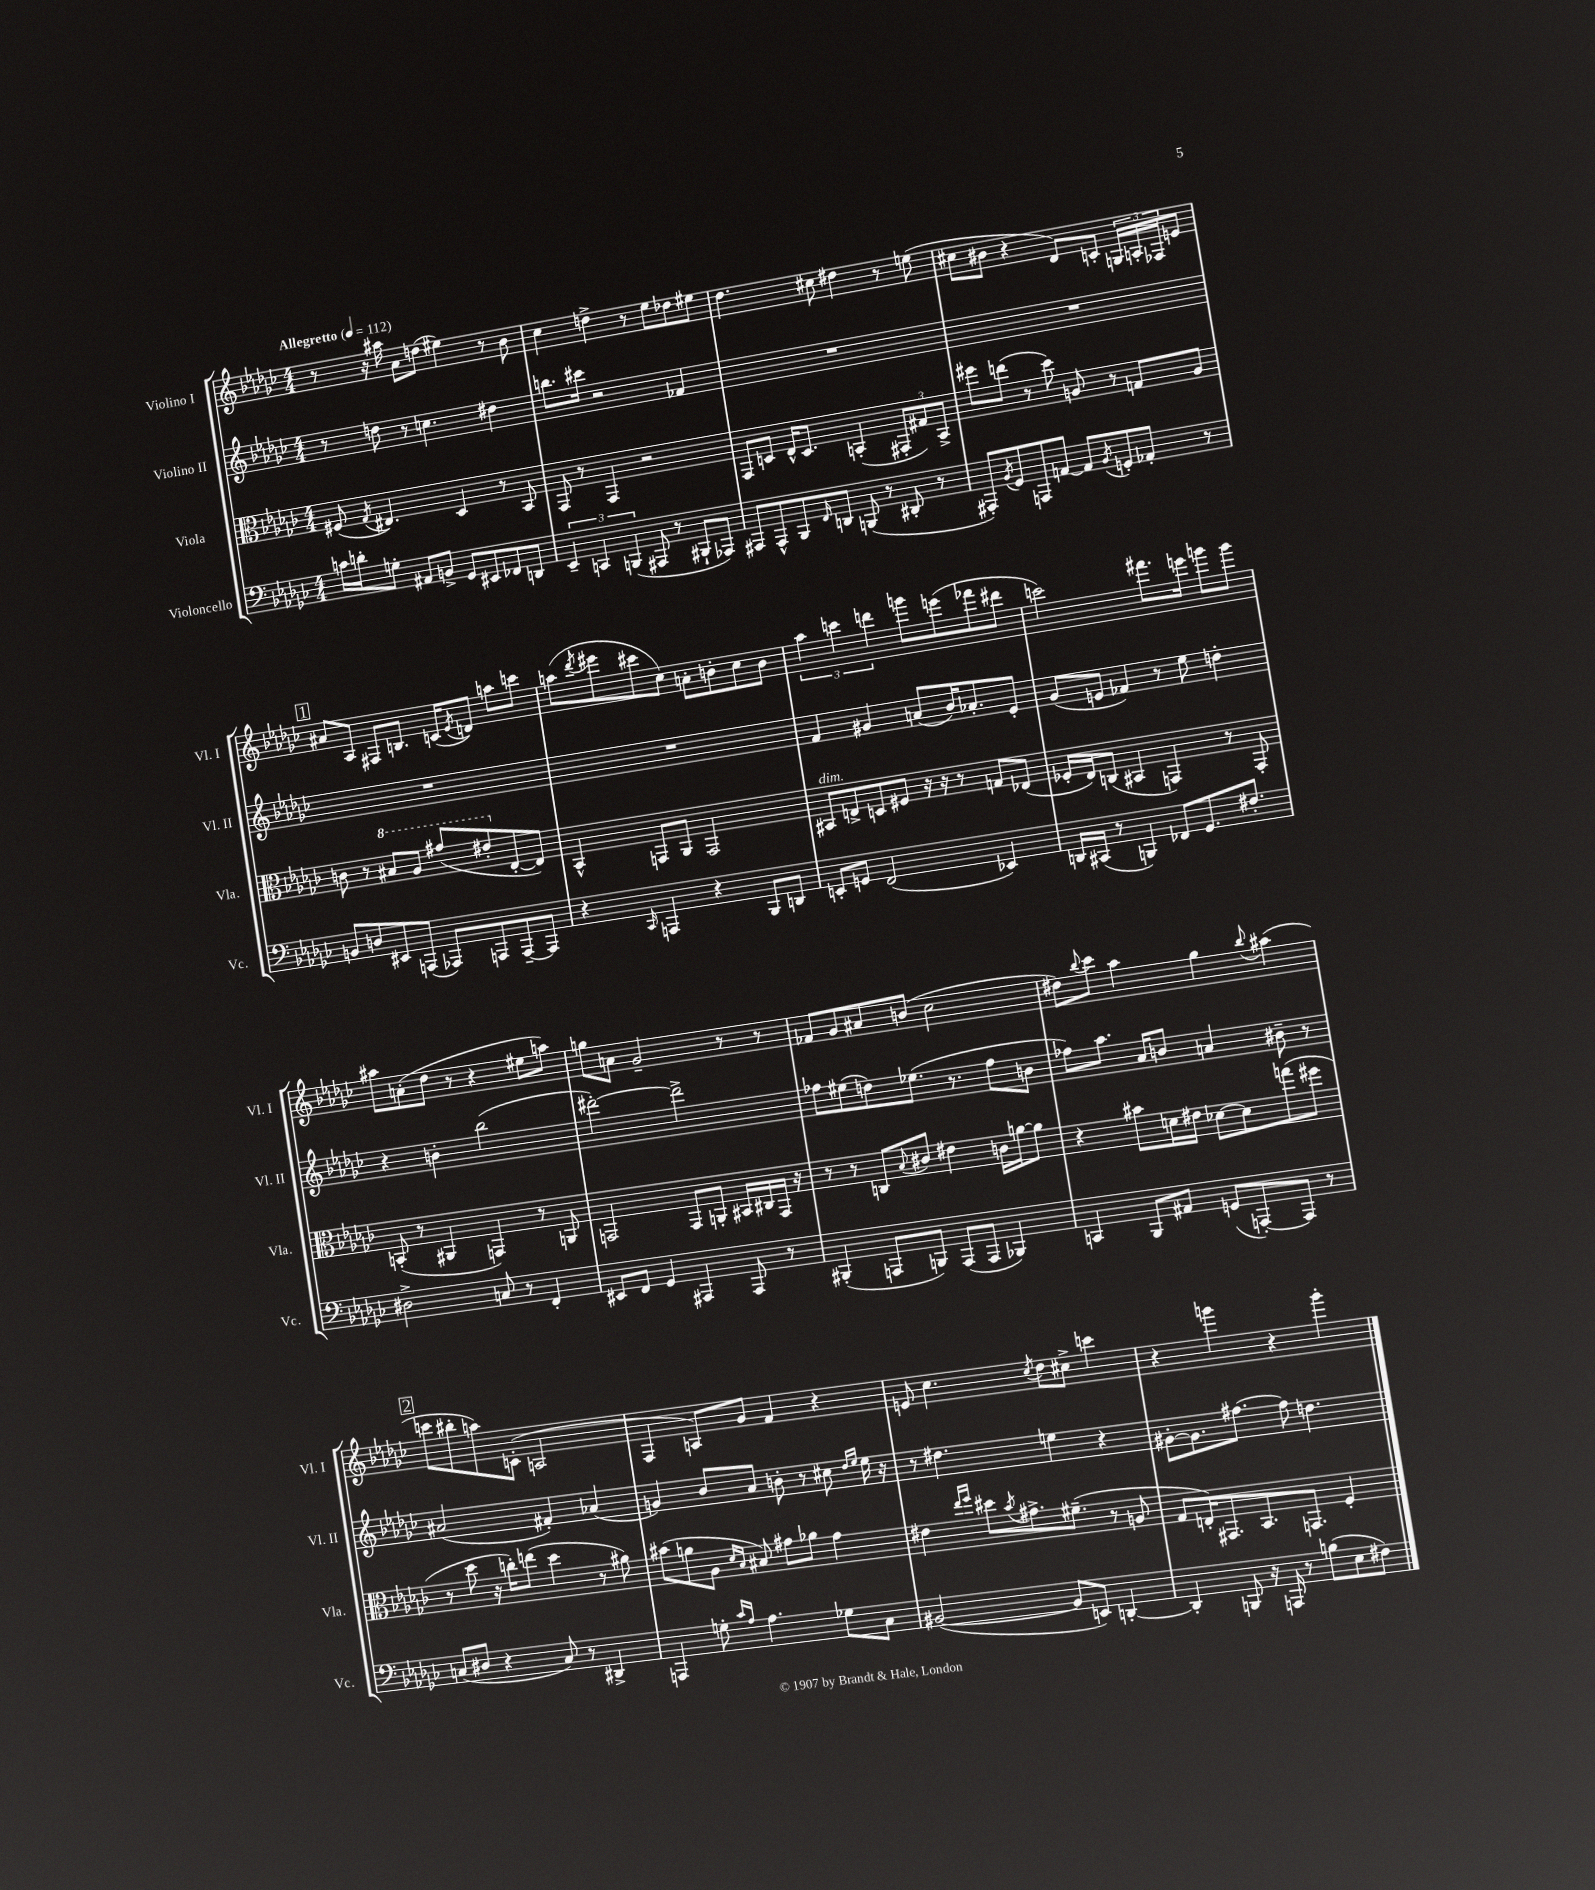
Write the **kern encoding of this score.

**kern	**kern	**kern	**kern
*staff4	*staff3	*staff2	*staff1
*clefF4	*clefC3	*clefG2	*clefG2
*k[b-e-a-d-g-c-]	*k[b-e-a-d-g-c-]	*k[b-e-a-d-g-c-]	*k[b-e-a-d-g-c-]
*M4/4	*M4/4	*M4/4	*M4/4
*MM112	*MM112	*MM112	*MM112
16c	(8F#	8r	8r
16d'	.	.	.
.	8qG-	.	.
8G'	4.E#)	8dd	16r
.	.	.	16aa#
8AA#	.	8r	8a-
8BB^	.	4.cc	(8dd
8GG-	4D-	.	4ee#)
8EE#	.	.	.
8FF-	8r	4dd#	8r
8DD	8BB-	.	8b-
=	=	=	=
6EE-~	8GG-	8.bb	4cc-
.	8r	.	.
6CC	.	.	.
.	.	16ccc#	.
.	4GG-	2r	4dd^
(6BBB	.	.	.
8AAA#	2r	.	8r
8r	.	.	8ee-
8BBB#`	.	4f-	8dd-
8AAA-)	.	.	8ee#
=	=	=	=
8AAA#	8GG-	1r	4.dd-
8AAA#^^	8D	.	.
8BBB-	16E-^^	.	.
.	8.D	.	.
16qqFF	.	.	.
8DD	.	.	8cc#
(8BBB	(4BB'	.	4dd#
8r	.	.	.
8DD#'	12GG#'	.	8r
.	12G#)	.	.
8r	.	.	(8ee
.	12BB^	.	.
=	=	=	=
8AAA#')	8ff#	1r	8cc#
8qBB-	.	.	.
8GG-	(8ee	.	8b#
8AAA	8r	.	4r
[8AA	8dd-)	.	.
8AA]	8A	.	8d-)
8qBB-	.	.	.
8GG'	8r	.	8c'
8AA-'	8G	.	24G
.	.	.	24A'
.	.	.	24F-
8r	8A	.	8e
=	=	=	=
8BB	8c	1r	8a#
8D	8r	.	8A-
8EE#	8b#	.	8F#
(8AAA	8a-	.	8.B
8AAA-)	(8gg#	.	.
.	.	.	(16c
.	.	.	8qe-
8AAA	8ee#'	.	8d)
[8AAA~	[8E-'	.	8aa
8AAA]	8E-])	.	8ccc
=	=	=	=
4r	4BB-^^	1r	(8aa
.	.	.	8qddd-
.	.	.	8eee#
16qqCC-	.	.	.
4AAA	8GG	.	8ccc#
.	8AA-	.	8cc-)
4r	2GG	.	8a'
.	.	.	8b'
8BBB-	.	.	8cc-
8DD	.	.	8b
=	=	=	=
8EE'	8BB#	4f	6aa-
8GG	8E^	.	.
.	.	.	6ccc
(2FF	8D	4g#	.
.	.	.	6ddd
.	8F#	.	.
.	16r	(8a	8ggg
.	16r	.	.
.	8r	16b-)	(8eee
.	.	8.a-'	.
4EE-)	8G	.	8fff-
.	(8E-	8e-'	8ddd#
=	=	=	=
16DD	16F-'	(8g-	2ccc)
(16CC#	16E-)	.	.
8r	(8C	8e	.
4BBB)	4BB#	4f-)	.
8FF-	4GG)	8r	8.fff#
8.GG-	.	8ee-	.
.	.	.	16eee
.	8r	4dd'	8ggg
8.F#'	.	.	.
.	8GG'	.	8ggg
=	=	=	=
2D#^	(8BB'	4r	8aa#
.	8r	.	(8a'
.	4AA#	4b'	8dd-
.	.	.	8r
8C	4GG)	(2bb-	4r
8r	.	.	.
4FF'	8r	.	8ee#
.	8AA	.	8aa)
=	=	=	=
8EE#	2GG	[2ddd#')	8gg
8FF	.	.	8a
4GG-	.	.	2g-~
4AAA#	8GG	2ddd#^]	.
.	8AA'	.	.
8AAA#	16BB#	.	8r
.	16C#	.	.
8r	16GG	.	8r
.	16r	.	.
=	=	=	=
(4BBB#'	8r	8ff-	8f-
.	8r	(8ee#	8g-
8AAA	8C	8dd)	8a#
.	8qqB-	.	.
8BBB)	8c#	(8.ee-	(8b
(8AAA	4e#	.	2cc-
.	.	8.r	.
8AAA	.	.	.
4BBB-)	16c	8ff-	.
.	[16a	.	.
.	8a]	8b	.
=	=	=	=
4CC	4r	8ff-)	8dd#)
.	.	.	8qqbb-
.	.	8.aa-	8ccc-
8BBB-	8b#	.	4aa-
.	.	16a-	.
8AA#	16d	8b	.
.	16e#	.	.
(8GG	[8d-	4a	4gg-
[8AAA')	8d-]	.	.
.	.	.	8qqbb-
8AAA]	(8gg	8b#~	(4aa#
8r	8ff#	8r	.
=	=	=	=
(8C	8r	(2a#	8ccc
8D#	8dd-	.	8bb#'
4r	16r	.	8aa)
.	16cc')	.	.
.	(8ee	.	(8c'
8C)	4dd-	4f#')	2A
8r	.	.	.
4DD#^	8r	(4a-	.
.	8a#)	.	.
=	=	=	=
4AAA	(8b#	4g)	4F
.	8a	.	.
8G'	8A-	8b-	8A)
16qqc-	16qqd-	.	.
16qqA-	16qqB-	.	.
4.A-	8B#)	8a-	8g-
.	8g#	8b'	4f
.	8a-	8r	.
8G-	4g#	8cc#	4r
.	.	16qqdd-	.
.	.	16qqee-	.
8C-	.	16ee-	.
.	.	16r	.
=	=	=	=
([2BB#	4e#	8r	8e
.	.	4.dd#	4.cc-
.	16qqee-	.	.
.	16qqff	.	.
.	8dd#	.	.
.	8qb-	.	.
.	8.g#^	.	.
.	.	.	8qcc-
8BB#]	.	4ee	8dd-
.	(8.f#~	.	.
8EE)	.	.	8cc#^
[4DD'	8r	4r	4ccc
.	8A	.	.
=	=	=	=
4DD']	8G-	[8g#'	4r
.	16E')	8.g#]	.
.	8.GG#	.	.
8BBB	.	.	4ggg
.	.	[8.ff#	.
16r	8.BB-	.	.
16AAA	.	.	.
8r	.	8ff#]	4r
.	8.GG	.	.
(8B	.	4.dd	.
8E-	4F'	.	4ggg'
8F#)	.	.	.
==	==	==	==
*-	*-	*-	*-
